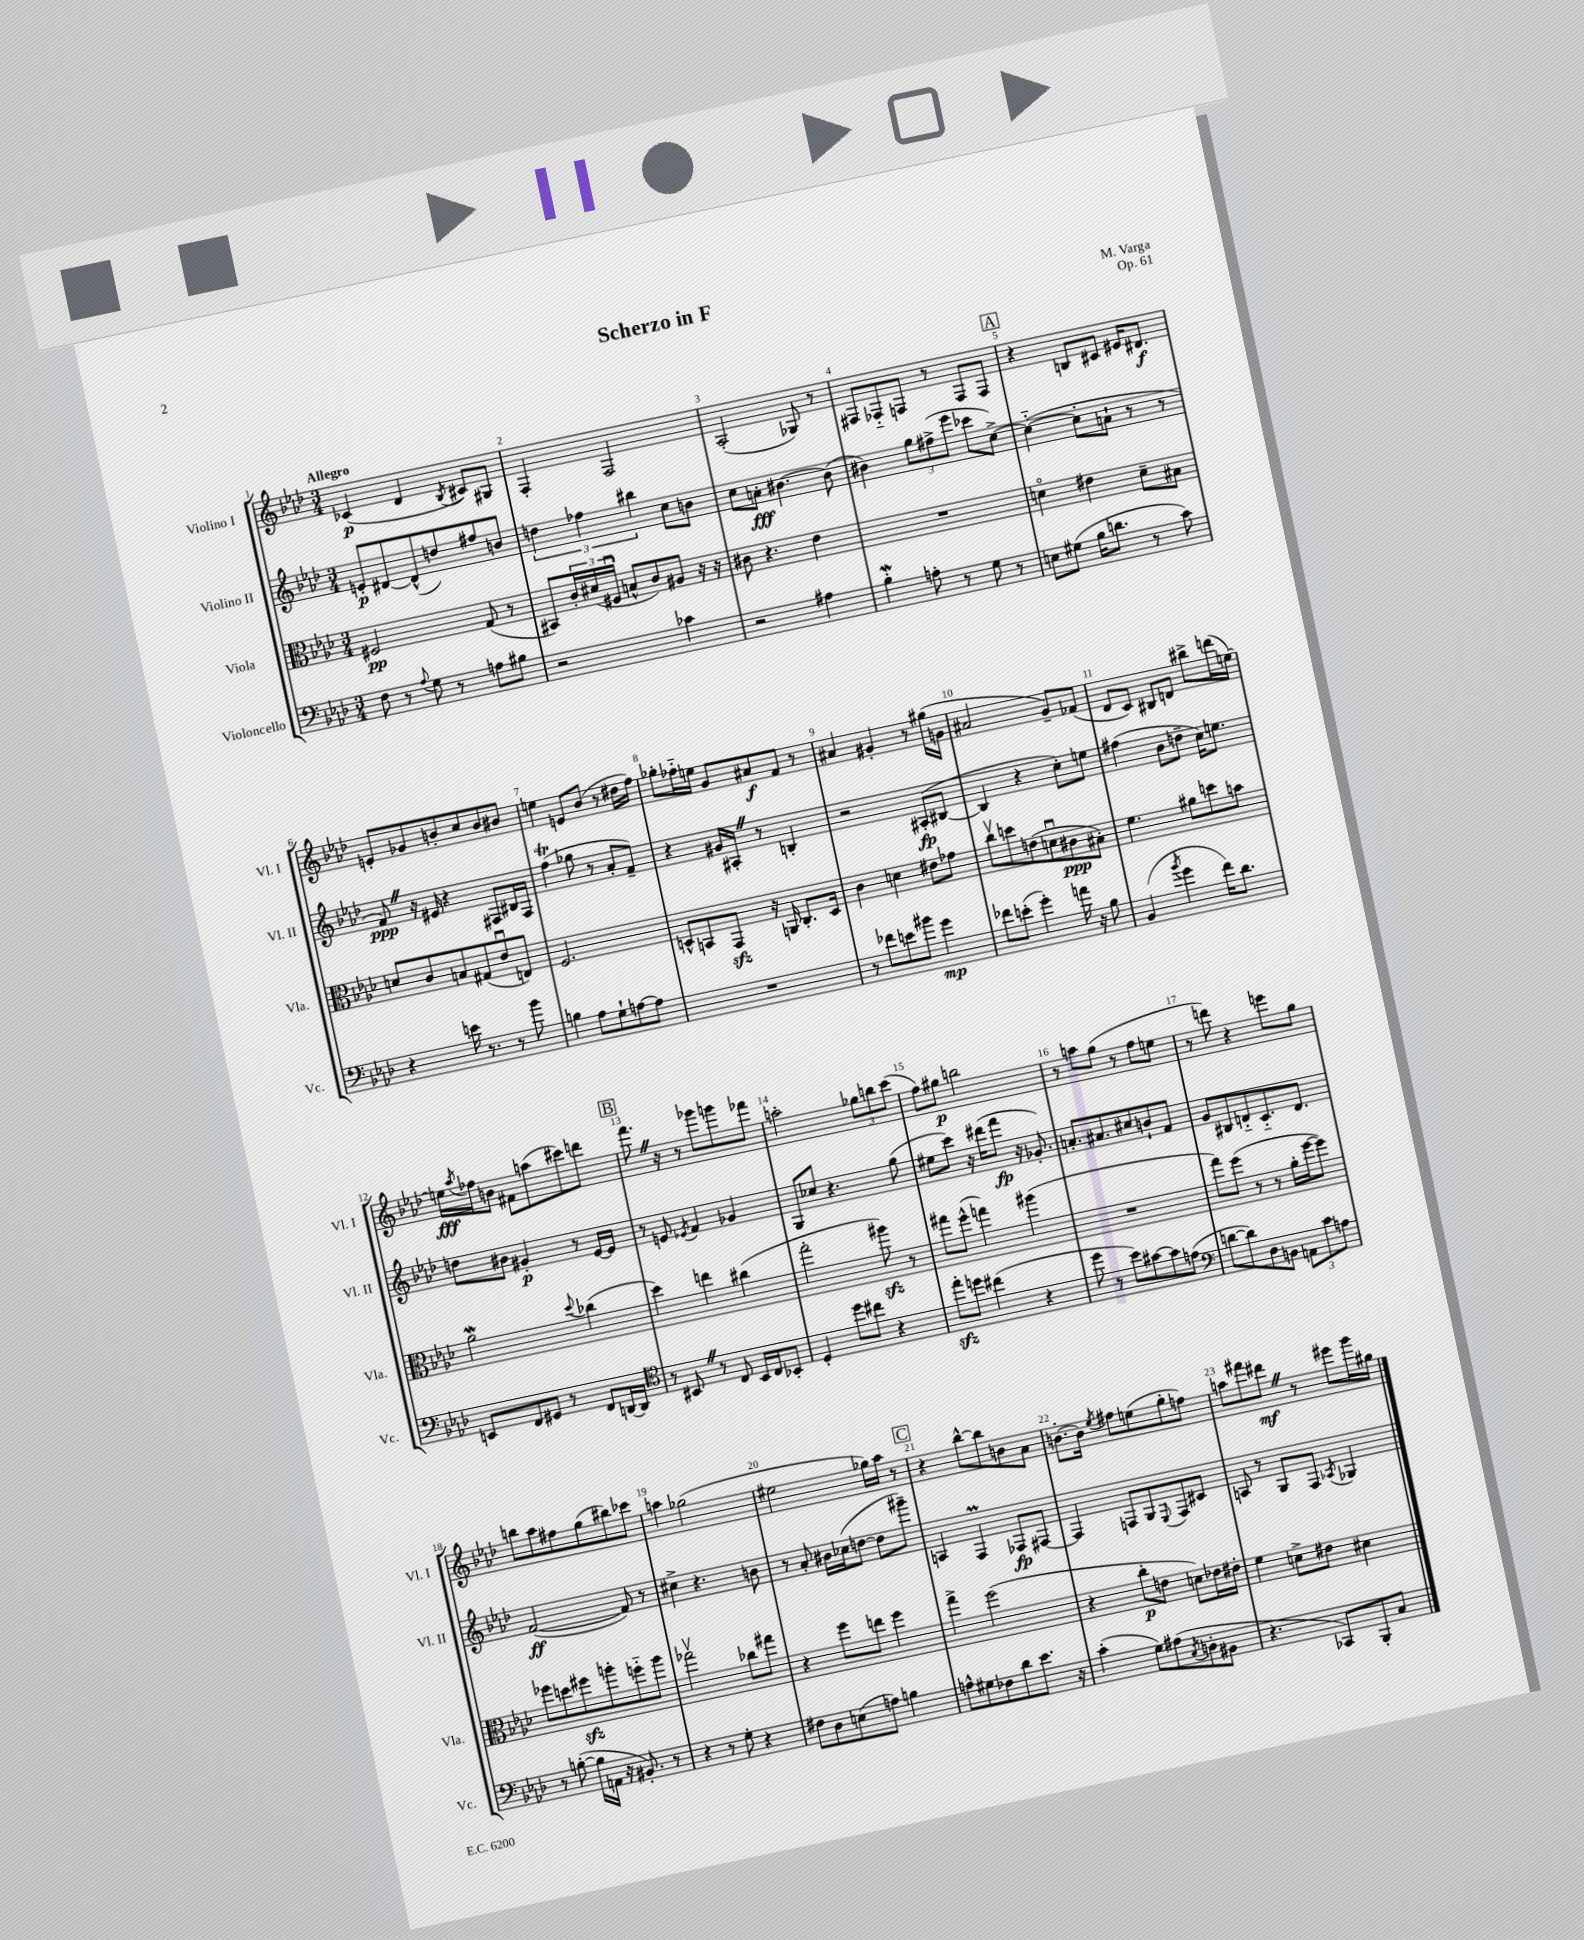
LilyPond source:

\header { title = "Scherzo in F" composer = "M. Varga" opus = "Op. 61" }
<<
\new StaffGroup <<
\new Staff = "s0" \with { instrumentName = "Violino I" shortInstrumentName = "Vl. I" } {
    \clef treble \key aes \major \numericTimeSignature \time 3/4 \tempo "Allegro"
    ces'4\p( des'4 \acciaccatura { bes8 } cis'8) gis8 |
    f4-. f2 |
    aes2-.( ges8) r8 |
    fis8 fes8-_ f8 r8 f8 f8 |
    \mark \markup { \box "A" } r4 b8 cis'8 eis'16 dis'8.\f |
    e'8-. ges'8 b'8-. c''8 b'8 bis'8 |
    e''4 e'8 bes'8( r8 dis''16 f''16) |
    ges''8-. fes''16-_ e''16 g'8 ais'8\f f'8 r8 |
    ais'4 gis'4-. r8 gis''16( g'16 |
    ais'2 g'8--) fes'8( |
    des'8 c'8) bis8 d'8 bis''8-> d'''16( e''16~) |
    e''16\fff \acciaccatura { aes''8 } fes''16 b'8 fis'8 a''8( cis'''8) d'''8 |
    \mark \markup { \box "B" } f'''8. \once \override BreathingSign.text = \markup { \musicglyph "scripts.caesura.straight" } \breathe r16 r8 ges'''8 g'''8 fes'''8 |
    a''2-. \tuplet 3/2 { ges''8 b''8 c'''8( } |
    f''8) gis''8\p b''2 |
    r8 a''8 g''8( r8 f''8 e''8 |
    r8 d'''8) r4 e'''8 g''8 |
    b''8 aes''8 fis''8 g''8( bis''8) ces'''8 |
    a''4 ges''2( |
    eis''2 ges''16) aes''16 r8 |
    \mark \markup { \box "C" } r4 bes''8~-^ bes''8 b'8 aes'8 |
    b'8.~-. b'16 \acciaccatura { ees''8 } fis''8 e''8( g''8-. f''8) |
    a''8 fis'''8 dis'''8\mf \once \override BreathingSign.text = \markup { \musicglyph "scripts.caesura.straight" } \breathe r8 eis'''8 g'''16 gis''16 \bar "|." |
}
\new Staff = "s1" \with { instrumentName = "Violino II" shortInstrumentName = "Vl. II" } {
    \clef treble \key aes \major \numericTimeSignature \time 3/4
    e'8-.\p dis'8~ dis'8-^( d''8) fis''8 b'8 |
    \tuplet 3/2 { d''4 fes''4 bis''4 } c''8 b'8 |
    c''8 a'8-.\fff bis'4.~ bis'8( |
    bis'4) \tuplet 3/2 { g''8 fis''8->( ees'''8 } ces'''8 c''8~->) |
    \mark \markup { \box "A" } c''4~-_( c''8-. a'8-! r8 r8 |
    f'8\ppp) \once \override BreathingSign.text = \markup { \musicglyph "scripts.caesura.straight" } \breathe r16 eis'16 r4 fis8 bis16 fis16 |
    f''4\trill( ges''8 r8 aes'8-. f'8--) |
    r4 gis'16 ais16-. \once \override BreathingSign.text = \markup { \musicglyph "scripts.caesura.straight" } \breathe r8 b4-. |
    r2 ais8-.\fp( bis8~ |
    bis4 r4 c''8-.) e''8 |
    fis''4( bes'8 d''8-- c''16) e''8. |
    d''8 bis'8 gis'4-.\p r8 ees'16~ ees'16 |
    \mark \markup { \box "B" } r8 e'8 \acciaccatura { ees'8 } f'4 ges'4 |
    g8 ces''8 r4. g''8( |
    eis''8 c'''8) r16 dis'''16( f'''8\fp r16 ges'8.-.) |
    a'8.-. ais'8. cis''8 b'8-! f'8 |
    g'8 bis8 d'8-_ c'8.-_ d'8. |
    f'2~\ff( f'8) r8 |
    cis''4-> r4. b'8 |
    r8 aes'8-. bis'16 ces''16( d''8~ d''8 gis'''8--) |
    \mark \markup { \box "C" } a4 f4\prall fes8\fp fis8~ |
    fis4 f8 g8 \appoggiatura { ees8 } f8 cis'8 |
    a8 r8 g8 f8 \acciaccatura { aes8 } ges4 \bar "|." |
}
\new Staff = "s2" \with { instrumentName = "Viola" shortInstrumentName = "Vla." } {
    \clef alto \key aes \major \numericTimeSignature \time 3/4
    fis2\pp g8( r8 |
    bis,8) \tuplet 3/2 { c'16-. dis'16( fis16\downbow } b8-^ c'8) ais8 r16 r16 |
    cis'8 r4. ees'4 |
    R2. |
    \mark \markup { \box "A" } d'4\flageolet eis'4 d'8-- bis8 |
    d'8 c'8 b8 gis8( ees'8\downbow e8) |
    f2. |
    d8-^ b,8 g,8\sfz r16 a,16 c8.-. d16 |
    c'4 d'4 eis'8 ges'8 |
    c''8\upbow d''8 e'8( d'8\downbow cis'8\ppp bis8-.) |
    f'4. ais'8 d''8 b'8 |
    aes'2\mordent \appoggiatura { des''8 } ces''4( |
    \mark \markup { \box "B" } des''4) e''4 cis''4( |
    g''2-. ais''8\sfz) r8 |
    gis''8 f''8-^( g''4) ais''4( |
    R2. |
    g''8) f''8( r8 r8 aes'16-. f''16~ f''8) |
    fes''8 d''8 fis''8\sfz a''8-. f''8-_ a''8 |
    ges''2\upbow ces''8 gis''8 |
    r4 f''8 e''8 f''4 |
    \mark \markup { \box "C" } g''4-> f''2( |
    r4 c''8-.\p e'8 d'8) ees'16 eis'16-. |
    f'4 d'8-> eis'8 dis'4 \bar "|." |
}
\new Staff = "s3" \with { instrumentName = "Violoncello" shortInstrumentName = "Vc." } {
    \clef bass \key aes \major \numericTimeSignature \time 3/4
    f8 r8 \appoggiatura { aes8 } g8 r8 a8 bis8 |
    r2 ces'4 |
    r2 ais4 |
    bes4-.\mordent a8-. r8 g8 r8 |
    \mark \markup { \box "A" } e8 gis8( bes16 d'8. r8 c'8) |
    r4 e'16 r8. r8 bes'8 |
    b4 aes8 g8-! a8~ a8 |
    R2. |
    r8 fes'8 e'8 bis'8 g'4\mp |
    fes'8 e'8-.( g'4-.) a'16 r16 bes8 |
    bes,4( \acciaccatura { bes'8 } g'4 f'16) des'8. |
    e,8 f,8 gis,8 r8 f,8 d,16~ d,16 |
    \mark \markup { \box "B" } \clef tenor r8 bis,8 \once \override BreathingSign.text = \markup { \musicglyph "scripts.caesura.straight" } \breathe r8 c8 bis,16 c16 bes,8-. |
    des4-. des''8 cis''8 r4 |
    ees''8-.\sfz d''8 cis''4( r4 |
    des''8 r8 bes'8) gis'8~ gis'8 e'8( |
    \clef bass d'8~ d'8) des8 b,8 \tuplet 3/2 { a,8 c'8 a8 } |
    r8 b8~-.( b16 a,16 r16 bis,8.-.) r8 |
    r4 r8 g8-. r4 |
    fis8 des8 e8( a8) b4 |
    \mark \markup { \box "C" } a8-^ gis8 fes8 des'8 ees'8. r16 |
    c'4-.( g8) ais8( \acciaccatura { c8 } d8-. bis,8 |
    r4. ces,8) bes,,8-. c8 \bar "|." |
}
>>
>>
\layout { \context { \Score \override BarNumber.break-visibility = ##(#f #t #t) barNumberVisibility = #all-bar-numbers-visible } }
